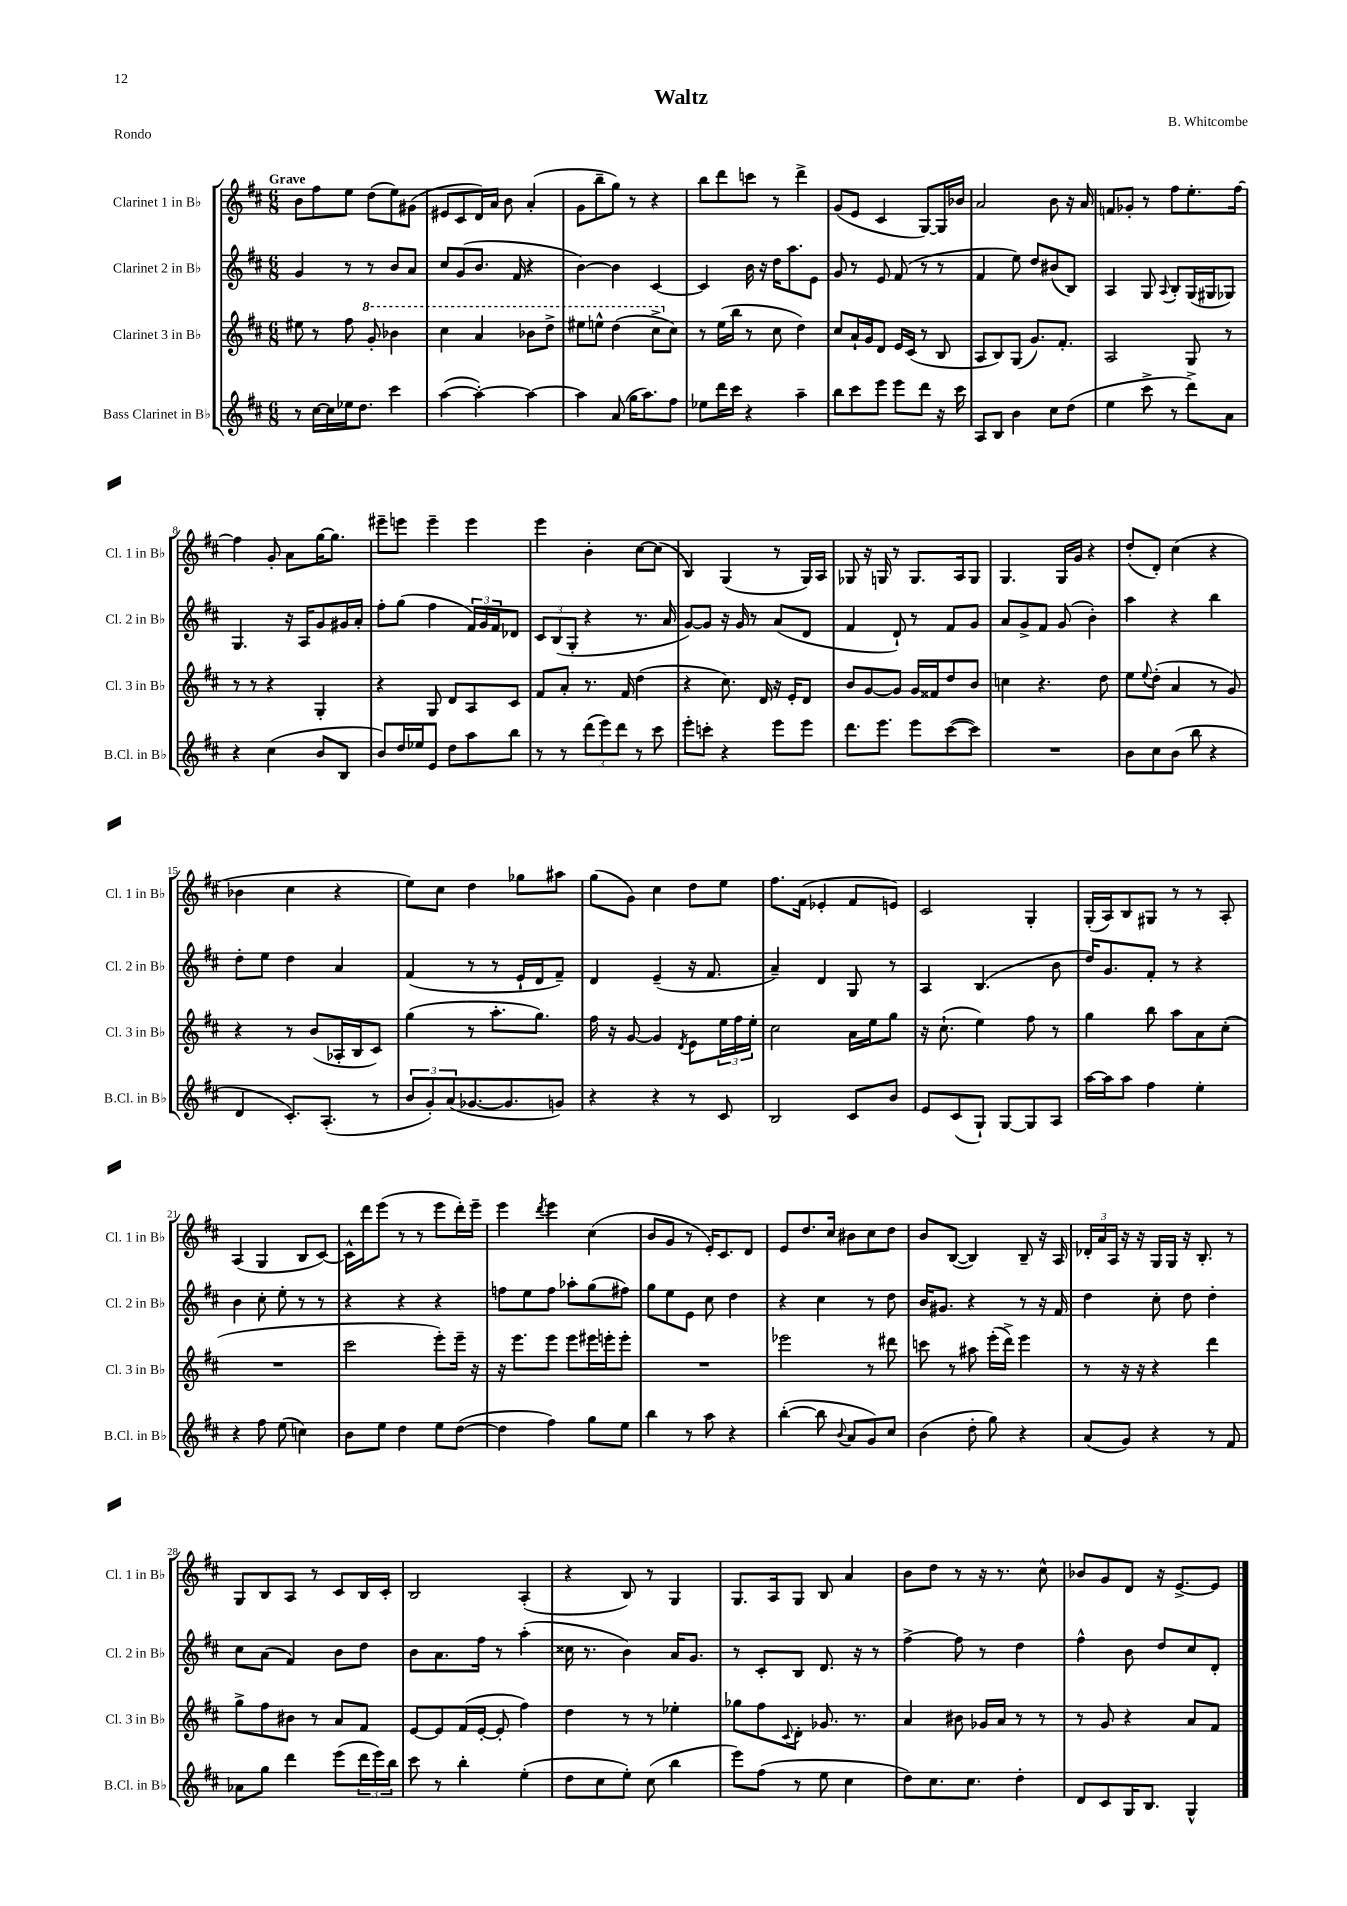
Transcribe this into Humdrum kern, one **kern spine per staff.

**kern	**kern	**kern	**kern
*part4	*part3	*part2	*part1
*staff4	*staff3	*staff2	*staff1
*I"Bass Clarinet in B♭	*I"Clarinet 3 in B♭	*I"Clarinet 2 in B♭	*I"Clarinet 1 in B♭
*I'B.Cl. in B♭	*I'Cl. 3 in B♭	*I'Cl. 2 in B♭	*I'Cl. 1 in B♭
*clefG2	*clefG2	*clefG2	*clefG2
*k[f#c#]	*k[f#c#]	*k[f#c#]	*k[f#c#]
*M6/8	*M6/8	*M6/8	*M6/8
=1	=1	=1	=1
!	!	!	!LO:TX:a:B:t=Grave
8r	8ee#X\	4g/	8b\L
[16cc#\LL	8r	.	8ff#\
16cc#\]	.	.	.
16ee-X\J	8ff#\	8r	8ee\J
8.dd\J	.	.	.
*	*8va	*	*
.	8gg'/	8r	(8dd\L
4ccc#\	4bb-X\	8b/L	8ee\)
.	.	8a/J	(8g#X\J
=2	=2	=2	=2
([4aa\	4ccc#\	8cc#/L	8e#X/L
.	.	(8g/	8c#/
4aa'\_)	4aa/	8.b/J	16d/L)
.	.	.	16a/JJ
.	.	.	8b\
.	.	16f#/	.
4aa\_	8bb-X\L	4r	(4a'/
.	8ddd^\J	.	.
=3	=3	=3	=3
4aa\]	8eee#X\L	[4b\)	8g\L
.	8eeen^^\J	.	8bb~\
(8a/	(4ddd\	4b\]	8gg\J)
16gg\KL	.	.	8r
8.aa\)	.	.	.
.	8ccc#^\L	[4c#/	4r
*	*X8va	*	*
8ff#\J	8cc#\J)	.	.
=4	=4	=4	=4
8ee-X\L	8r	4c#/]	8bb\L
16ddd\L	(16ee\LL	.	8ddd\
16ccc#\JJ	16bb\JJ	.	.
4r	8r	16b\	8cccn\J
.	.	16r	.
.	8cc#\	16dd\KL	8r
.	.	8.aa\	.
4aa~\	4dd\)	.	4ddd^\
.	.	8e\J	.
=5	=5	=5	=5
8bb\L	8cc#/L	8g/	(8g/L
8ccc#\	16a`/L	8r	8e/J
.	16g/J	.	.
8eee\J	8d/J	8e/	4c#/
8eee\L	16e/LL	(8f#/	.
.	(16c#/JJ	.	.
8ddd\J	8r	8r	[8G/L)
16r	8B/	8r	16G/L]
16ccc#\	.	.	16b-X/JJ
=6	=6	=6	=6
8A/L	8A/L	4f#/	2a/
8B/J	8B/)	.	.
4b\	(8G/J	8ee\)	.
.	8.g/L)	8dd/L	.
8cc#\L	.	(8b#X/	8b\
.	8.f#'/J	.	.
(8dd\J	.	8B/J)	16r
.	.	.	16a/
=7	=7	=7	=7
4ee\	2A/	4A/	8fn/L
.	.	.	8g-X'/J
8ccc#^\	.	8G/	8r
.	.	8qqA/	.
8r	.	8B'/L	8ff#\L
8ddd^\L)	8G/	(16G/L	8.ee'\
.	.	16G#X/J	.
8a\J	8r	8G-X/J)	.
.	.	.	[16ff#\Jk
!!LO:LB:g=z
=8	=8	=8	=8
4r	8r	4.G/	4ff#\]
.	8r	.	.
(4cc#\	4r	.	8g'/
.	.	16r	8a\L
.	.	16A/KL	.
8b/L	4G'/	8g/	[16gg\K
.	.	.	8.gg\J]
8B/J	.	16g#X/L	.
.	.	16a'/JJ	.
=9	=9	=9	=9
8b/L)	4r	8ff#'\L	8eee#X~\L
16dd/L	.	(8gg\J	8eeen\J
16ee-X/J	.	.	.
8e/J	8G/	4ff#\	4eee~\
8dd\L	8d/L	.	.
8aa\	8A/	24f#/LL)	4eee\
.	.	24g/	.
.	.	24f#/J	.
8bb\J	8c#/J	8d-X/J	.
=10	=10	=10	=10
8r	8f#/L	12c#/L	4eee\
.	.	(12B/	.
8r	8a'/J	.	.
.	.	12G'/J	.
(12ddd\L	8.r	4r	4b'\
12eee\)	.	.	.
12ddd\J	.	.	.
.	16f#/	.	.
8r	(4dd\	8.r	[8cc#\L
8ccc#\	.	.	(8cc#\J]
.	.	16a/	.
=11	=11	=11	=11
8eee'\L	4r	[8g/L)	4B/)
8cccn'\J	.	8g/J]	.
4r	8.cc#\)	16r	(4G/
.	.	16g/	.
.	.	8r	.
.	16d/	.	.
8eee\L	16r	(8a/L	8r
.	16e'/KL	.	.
8eee\J	8d/J	8d/J	16G/LL)
.	.	.	16A/JJ
=12	=12	=12	=12
8.ddd\L	8b/L	4f#/	8G-X/
.	[8g/	.	16r
8.eee\J	.	.	16Gn/
.	8g/J]	8d`/)	8r
8eee\L	16g/LL	8r	8.G/L
.	16f##X/J	.	.
([8ccc#\	8dd/	8f#/L	.
.	.	.	16A/k
8ccc#\J])	8b/J	8g/J	8G/J
=13	=13	=13	=13
2.r	4ccn\	8a/L	4.G/
.	.	8g^/	.
.	4.r	8f#/J	.
.	.	(8g/	16G/LL
.	.	.	16g/JJ
.	.	4b'\)	4r
.	8dd\	.	.
=14	=14	=14	=14
8b\L	8ee\L	4aa\	(8dd'/L
.	8qqee/	.	.
8cc#\	(8dd'\J	.	8d'/J)
(8b\J	4a/	4r	(4cc#\
8bb\	.	.	.
4r	8r	4bb\	4r
.	8g/)	.	.
!!LO:LB:g=z
=15	=15	=15	=15
4d/	4r	8dd'\L	4b-X\
.	.	8ee\J	.
8.c#'/L)	8r	4dd\	4cc#\
.	(8b/L	.	.
(8.A'/J	.	.	.
.	16A-X'/L	4a/	4r
.	16B/J	.	.
8r	8c#/J)	.	.
=16	=16	=16	=16
12b/L	(4gg\	(4f#/	8ee\L)
12g'/)	.	.	.
.	.	.	8cc#\J
(12a/	.	.	.
[8.g-X/	8r	8r	4dd\
.	8.aa'\L	8r	.
8.g-/]	.	.	.
.	.	16e`/LL	8gg-X\L
.	8.gg\J)	16d/J	.
8gn/J)	.	8f#~/J)	8aa#X\J
=17	=17	=17	=17
4r	16ff#\	4d/	(8gg\L
.	16r	.	.
.	[8g/	.	8g\J)
4r	4g/]	(4e~/	4cc#\
.	8qd/	.	.
8r	8e\L	16r	8dd\L
.	.	8.f#/	.
8c#/	24ee\L	.	8ee\J
.	24ff#\	.	.
.	24ee'\JJ	.	.
=18	=18	=18	=18
2B/	2cc#\	4a~/)	8.ff#\L
.	.	.	(16f#\Jk
.	.	4d/	4e-X'/
8c#/L	16a\LL	8G/	8f#/L
.	16ee\J	.	.
8b/J	8gg\J	8r	8en/J)
=19	=19	=19	=19
8e/L	16r	4A/	2c#/
.	(8.cc#`\	.	.
(8c#/	.	.	.
8G`/J)	4ee\)	(4.B/	.
[8G/L	.	.	.
8G/]	8ff#\	.	4G'/
8A/J	8r	8b\	.
=20	=20	=20	=20
[16aa\LL	4gg\	16dd/KL)	(16G'/LL
16aa\J]	.	8.g/	16A/J)
8aa\J	.	.	8B/
4ff#\	8bb\	8f#'/J	8G#X/J
.	8aa\L	8r	8r
4ee'\	8a\	4r	8r
.	(8cc#'\J	.	8A'/
!!LO:LB:g=z
=21	=21	=21	=21
4r	2.r	4b\	(4A/
8ff#\	.	8cc#'\	4G/
(8ee\	.	8ee'\	.
4ccn\)	.	8r	8B/L
.	.	8r	[8c#/J)
=22	=22	=22	=22
8b\L	2ccc#\	4r	16c#^^\LL]
.	.	.	16ddd\J
8ee\J	.	.	(8eee\J
4dd\	.	4r	8r
.	.	.	8r
8ee\L	8eee'\L)	4r	8eee\L
([8dd\J	16eee~\Jk	.	16ddd'\L)
.	16r	.	16eee~\JJ
=23	=23	=23	=23
4dd\]	16r	8ffn\L	4eee\
.	8.eee\L	.	.
.	.	8ee\	.
.	.	.	8qddd/
4ff#\)	8eee\J	8ff\J	4eee\
.	8eee\L	8aa-X'\L	.
8gg\L	16eee#X\L	(8gg\	(4cc#\
.	16eeen'\J	.	.
8ee\J	8eee'\J	8ff#X\J)	.
=24	=24	=24	=24
4bb\	2.r	8gg\L	8b/L
.	.	8ee\	8g/J
8r	.	8e\J	8r
8aa\	.	8cc#\	16e'/KL)
.	.	.	8.c#/
4r	.	4dd\	.
.	.	.	8d/J
=25	=25	=25	=25
([4bb'\	2eee-X\	4r	8e/L
.	.	.	8.dd/
8bb\]	.	4cc#\	.
.	.	.	16cc#/Jk
8qqb/	.	.	.
8a/L	.	.	8b#X\L
8g/)	8r	8r	8cc#\
8cc#/J	8ddd#X\	8dd\	8dd\J
=26	=26	=26	=26
(4b\	8cccn\	16b/KL	8b/L
.	.	8.g#X/J	.
.	8r	.	([8B/J
8dd'\	8aa#X\	4r	4B/])
8gg\)	(16eee'\LL	.	.
.	16ddd^\JJ)	.	.
4r	4eee\	8r	8B~/
.	.	16r	16r
.	.	16f#/	16A/
=27	=27	=27	=27
(8a/L	8r	4dd\	24d-X'/LL
.	.	.	24a/
.	.	.	24A/JJ
8g/J)	16r	.	16r
.	16r	.	16r
4r	4r	8cc#'\	16G/LL
.	.	.	16G/JJ
.	.	8dd\	16r
.	.	.	8.B'/
8r	4ddd\	4dd'\	.
8f#/	.	.	8r
!!LO:LB:g=z
=28	=28	=28	=28
8a-X\L	8gg^\L	8cc#\L	8G/L
8gg\J	8ff#\	(8a\J	8B/
4ddd\	8b#X\J	4f#/)	8A/J
.	8r	.	8r
(8eee\L	8a/L	8b\L	8c#/L
24ddd\L	8f#/J	8dd\J	16B/L
24eee\)	.	.	.
.	.	.	16c#'/JJ
24bb\JJ	.	.	.
=29	=29	=29	=29
8ccc#\	[8e/L	8b\L	2B/
8r	8e/]	8.a\	.
4bb'\	(16f#/L	.	.
.	[16e'/JJ	16ff#\Jk	.
.	8e'/]	8r	.
(4ee'\	4ff#\)	(4aa'\	(4A'/
=30	=30	=30	=30
8dd\L	4dd\	16cc##X\	4r
.	.	8.r	.
8cc#\	.	.	.
8ee'\J)	8r	4b\)	8B/)
(8cc#\	8r	.	8r
4bb\	4ee-X'\	16a/KL	4G/
.	.	8.g/J	.
=31	=31	=31	=31
8eee\L)	8gg-X\L	8r	8.G/L
(8ff#\J	8ff#\	8c#'/L	.
.	.	.	16A/k
.	8qqc#/	.	.
8r	8d'\J	8B/J	8G/J
8ee\	8.g-X/	8.d/	8B/
4cc#\	.	.	4a/
.	8.r	16r	.
.	.	8r	.
=32	=32	=32	=32
8dd\L)	4a/	[4ff#^\	8b\L
8.cc#\	.	.	8dd\J
.	8b#X\	8ff#\]	8r
8.cc#\J	.	.	.
.	16g-X/LL	8r	16r
.	16a/JJ	.	8.r
4dd'\	8r	4dd\	.
.	8r	.	8cc#^^\
=33	=33	=33	=33
8d/L	8r	4ff#^^\	8b-X/L
8c#/	8g/	.	8g/
16G/K	4r	8b\	8d/J
8.B/J	.	.	.
.	.	8dd/L	16r
.	.	.	[8.e^/L
4G^^/	8a/L	8cc#/	.
.	8f#/J	8d'/J	8e/J]
==	==	==	==
*-	*-	*-	*-
